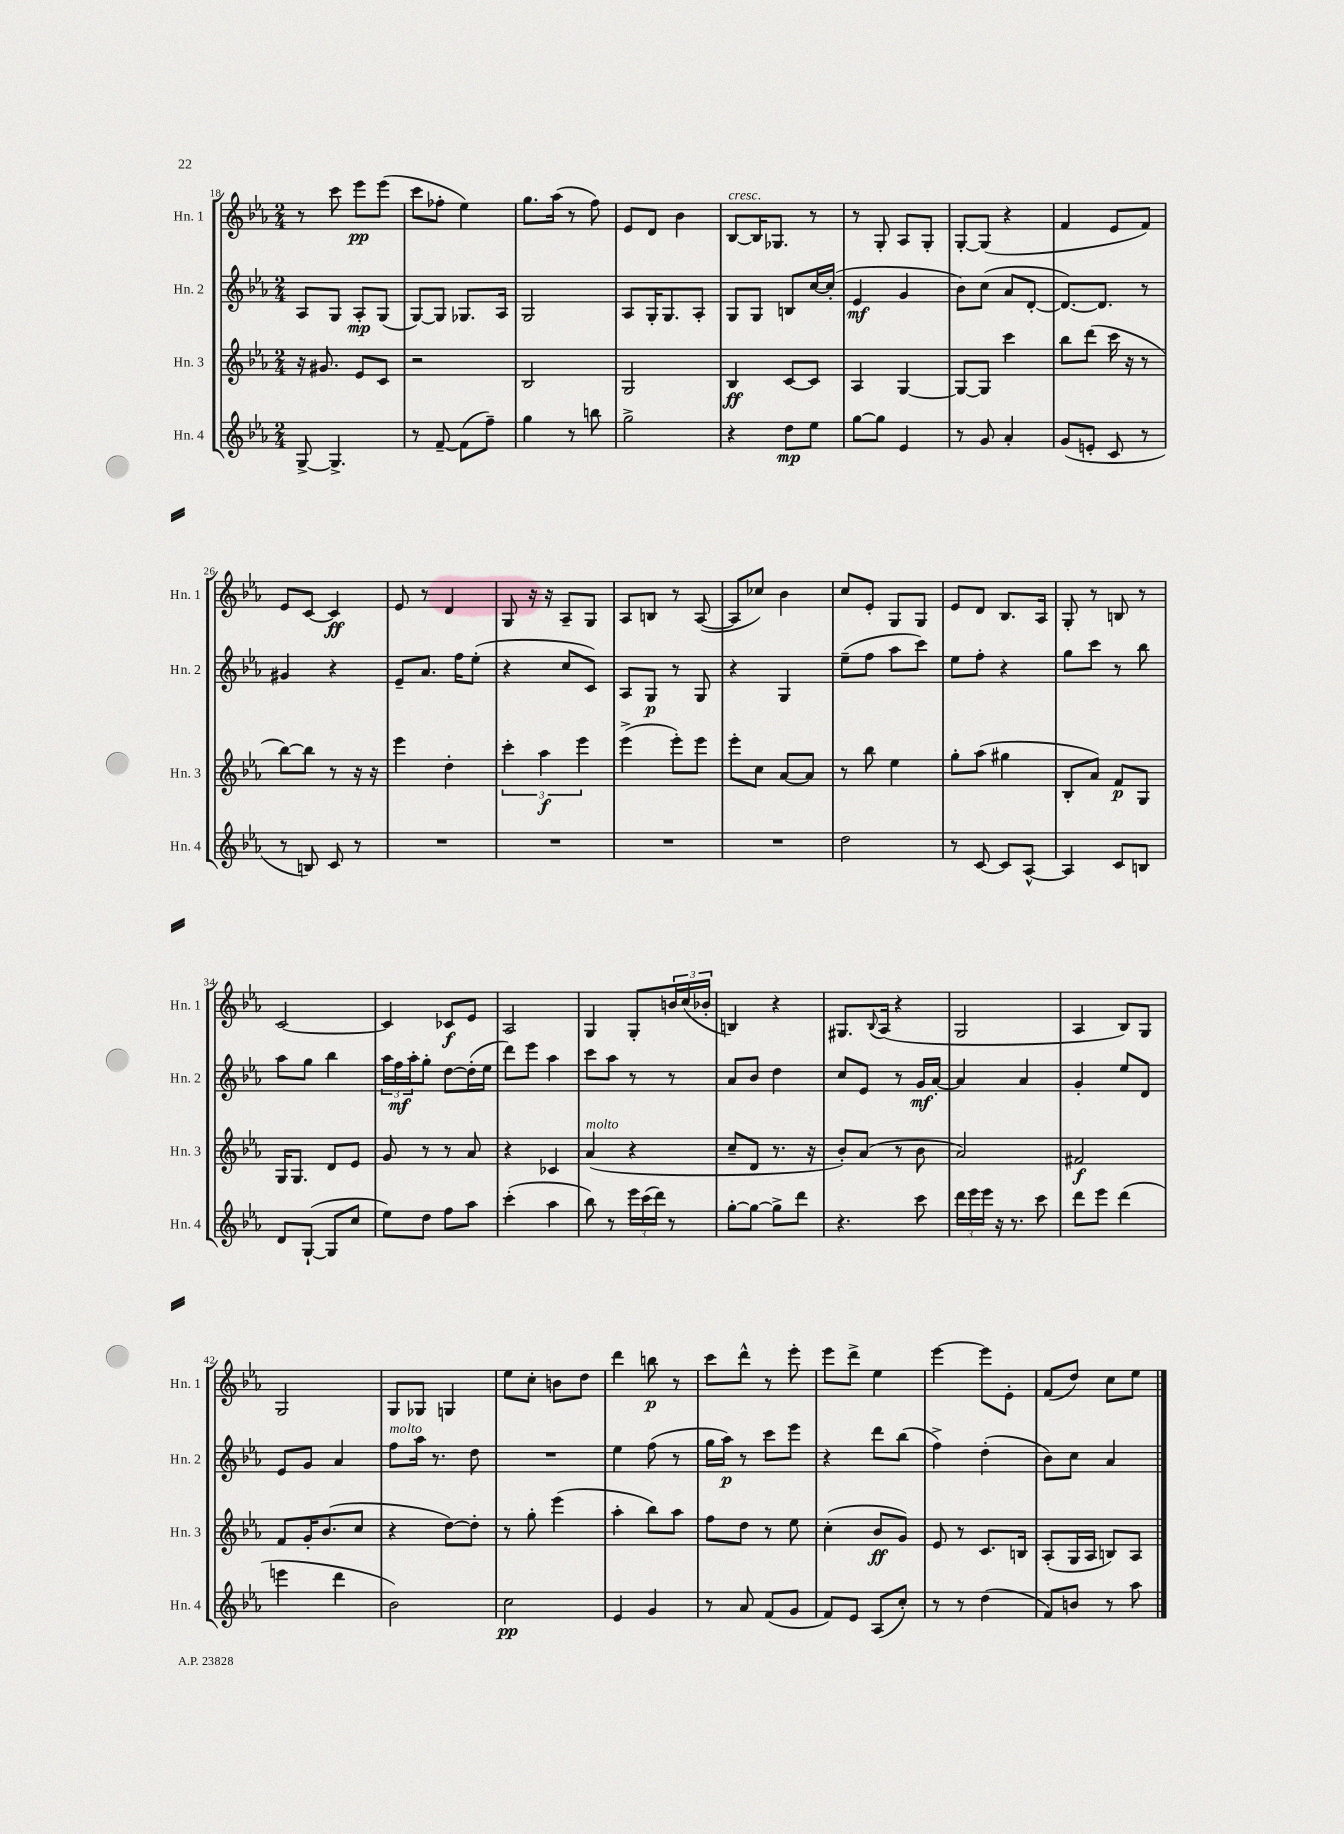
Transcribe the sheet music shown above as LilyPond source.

<<
\new StaffGroup <<
\new Staff = "s0" \with { instrumentName = "Hn. 1" shortInstrumentName = "Hn. 1" } {
    \clef treble \key ees \major \numericTimeSignature \time 2/4
    r8 c'''8 ees'''8\pp ees'''8( |
    c'''8 fes''8-. ees''4) |
    g''8. aes''16( r8 f''8) |
    ees'8 d'8 bes'4 |
    bes8~^\markup { \italic "cresc." } bes16 ges8. r8 |
    r8 g8-. aes8 g8-. |
    g8~-. g8( r4 |
    f'4 ees'8 f'8) |
    ees'8 c'8~ c'4\ff |
    ees'8 r8 d'4 |
    g8 r16 r16 aes8-- g8 |
    aes8 b8 r8 aes8~( |
    aes8 ces''8) bes'4 |
    c''8 ees'8-. g8 g8 |
    ees'8 d'8 bes8. aes16 |
    g8-. r8 b8 r8 |
    c'2~ |
    c'4 ces'8\f ees'8 |
    aes2 |
    g4 g8-. \tuplet 3/2 { b'16 c''16( bes'16-. } |
    b4) r4 |
    gis8. \appoggiatura { bes8 } aes16( r4 |
    g2 |
    aes4 bes8) g8 |
    g2 |
    g8 ges8 g4 |
    ees''8 c''8-. b'8 d''8 |
    d'''4 b''8\p r8 |
    c'''8 d'''8-^ r8 ees'''8-. |
    ees'''8 d'''8-> ees''4 |
    ees'''4~ ees'''8 ees'8-. |
    f'8( d''8) c''8 ees''8 \bar "|." |
}
\new Staff = "s1" \with { instrumentName = "Hn. 2" shortInstrumentName = "Hn. 2" } {
    \clef treble \key ees \major \numericTimeSignature \time 2/4
    aes8 g8 aes8-.\mp g8( |
    g8~) g8 ges8. aes16 |
    g2 |
    aes8 g16-. g8. aes8-. |
    g8 g8 b8 c''16~ c''16-.( |
    ees'4\mf g'4 |
    bes'8) c''8( aes'8 d'8~-. |
    d'8.~) d'8. r8 |
    gis'4 r4 |
    ees'8-- aes'8. f''16 ees''8-.( |
    r4 c''8 c'8) |
    aes8 g8\p r8 g8 |
    r4 g4 |
    ees''8--( f''8 aes''8 c'''8) |
    ees''8 f''8-. r4 |
    g''8 c'''8 r8 bes''8 |
    aes''8 g''8 bes''4 |
    \tuplet 3/2 { aes''16 f''16\mf aes''16-. } g''8-. d''8~ d''16-.( ees''16 |
    d'''8) ees'''8 aes''4 |
    c'''8 aes''8 r8 r8 |
    aes'8 bes'8 d''4 |
    c''8 ees'8 r8 g'16\mf aes'16~-. |
    aes'4 aes'4 |
    g'4-. ees''8 d'8 |
    ees'8 g'8 aes'4 |
    f''8^\markup { \italic "molto" } aes''16 r8. d''8 |
    R2 |
    ees''4 f''8( r8 |
    g''16 aes''16\p) r8 c'''8 ees'''8 |
    r4 d'''8 bes''8( |
    f''4->) d''4-.( |
    bes'8) c''8 aes'4 \bar "|." |
}
\new Staff = "s2" \with { instrumentName = "Hn. 3" shortInstrumentName = "Hn. 3" } {
    \clef treble \key ees \major \numericTimeSignature \time 2/4
    r16 gis'8. ees'8 c'8 |
    r2 |
    bes2 |
    g2 |
    bes4\ff c'8~ c'8 |
    aes4 g4~ |
    g8~ g8 c'''4 |
    bes''8 d'''8( c'''16 r16 r8 |
    bes''8~) bes''8 r8 r16 r16 |
    ees'''4 d''4-. |
    \tuplet 3/2 { c'''4-. aes''4\f ees'''4 } |
    ees'''4->( ees'''8-.) ees'''8 |
    ees'''8-. c''8 aes'8~ aes'8 |
    r8 bes''8 ees''4 |
    g''8-. aes''8( gis''4 |
    bes8-. aes'8) f'8\p g8 |
    g16 g8. d'8 ees'8 |
    g'8 r8 r8 aes'8 |
    r4 ces'4 |
    aes'4^\markup { \italic "molto" }( r4 |
    c''8-- d'8 r8. r16 |
    bes'8-.) aes'8( r8 bes'8 |
    aes'2) |
    fis'2\f |
    f'8 g'16-. bes'8.( c''8 |
    r4 d''8~) d''8-. |
    r8 g''8-. ees'''4( |
    aes''4-. bes''8) aes''8 |
    f''8 d''8 r8 ees''8 |
    c''4-.( bes'8\ff g'8) |
    ees'8 r8 c'8. b16 |
    aes8-.( g16 aes16 b8) aes8 \bar "|." |
}
\new Staff = "s3" \with { instrumentName = "Hn. 4" shortInstrumentName = "Hn. 4" } {
    \clef treble \key ees \major \numericTimeSignature \time 2/4
    g8~-> g4.-> |
    r8 f'8~-- f'8( f''8--) |
    g''4 r8 b''8 |
    g''2-> |
    r4 d''8\mp ees''8 |
    g''8~ g''8 ees'4 |
    r8 g'8 aes'4-. |
    g'8( e'8-. c'8 r8 |
    r8 b8) c'8 r8 |
    R2 |
    R2 |
    R2 |
    R2 |
    d''2 |
    r8 c'8~ c'8 aes8~-^ |
    aes4 c'8 b8 |
    d'8 g8~-!( g8 c''8 |
    ees''8) d''8 f''8 aes''8 |
    c'''4-.( aes''4 |
    bes''8) r8 \tuplet 3/2 { ees'''16 c'''16( d'''16) } r8 |
    g''8~-. g''8~ g''8-> d'''8 |
    r4. c'''8 |
    \tuplet 3/2 { d'''16 ees'''16 ees'''16 } r16 r8. c'''8 |
    d'''8 ees'''8 d'''4( |
    e'''4 d'''4 |
    bes'2) |
    c''2\pp |
    ees'4 g'4 |
    r8 aes'8 f'8( g'8 |
    f'8) ees'8 aes8( c''8-.) |
    r8 r8 d''4( |
    f'8) b'8 r8 aes''8 \bar "|." |
}
>>
>>
\layout { \context { \Score currentBarNumber = #18 } }
